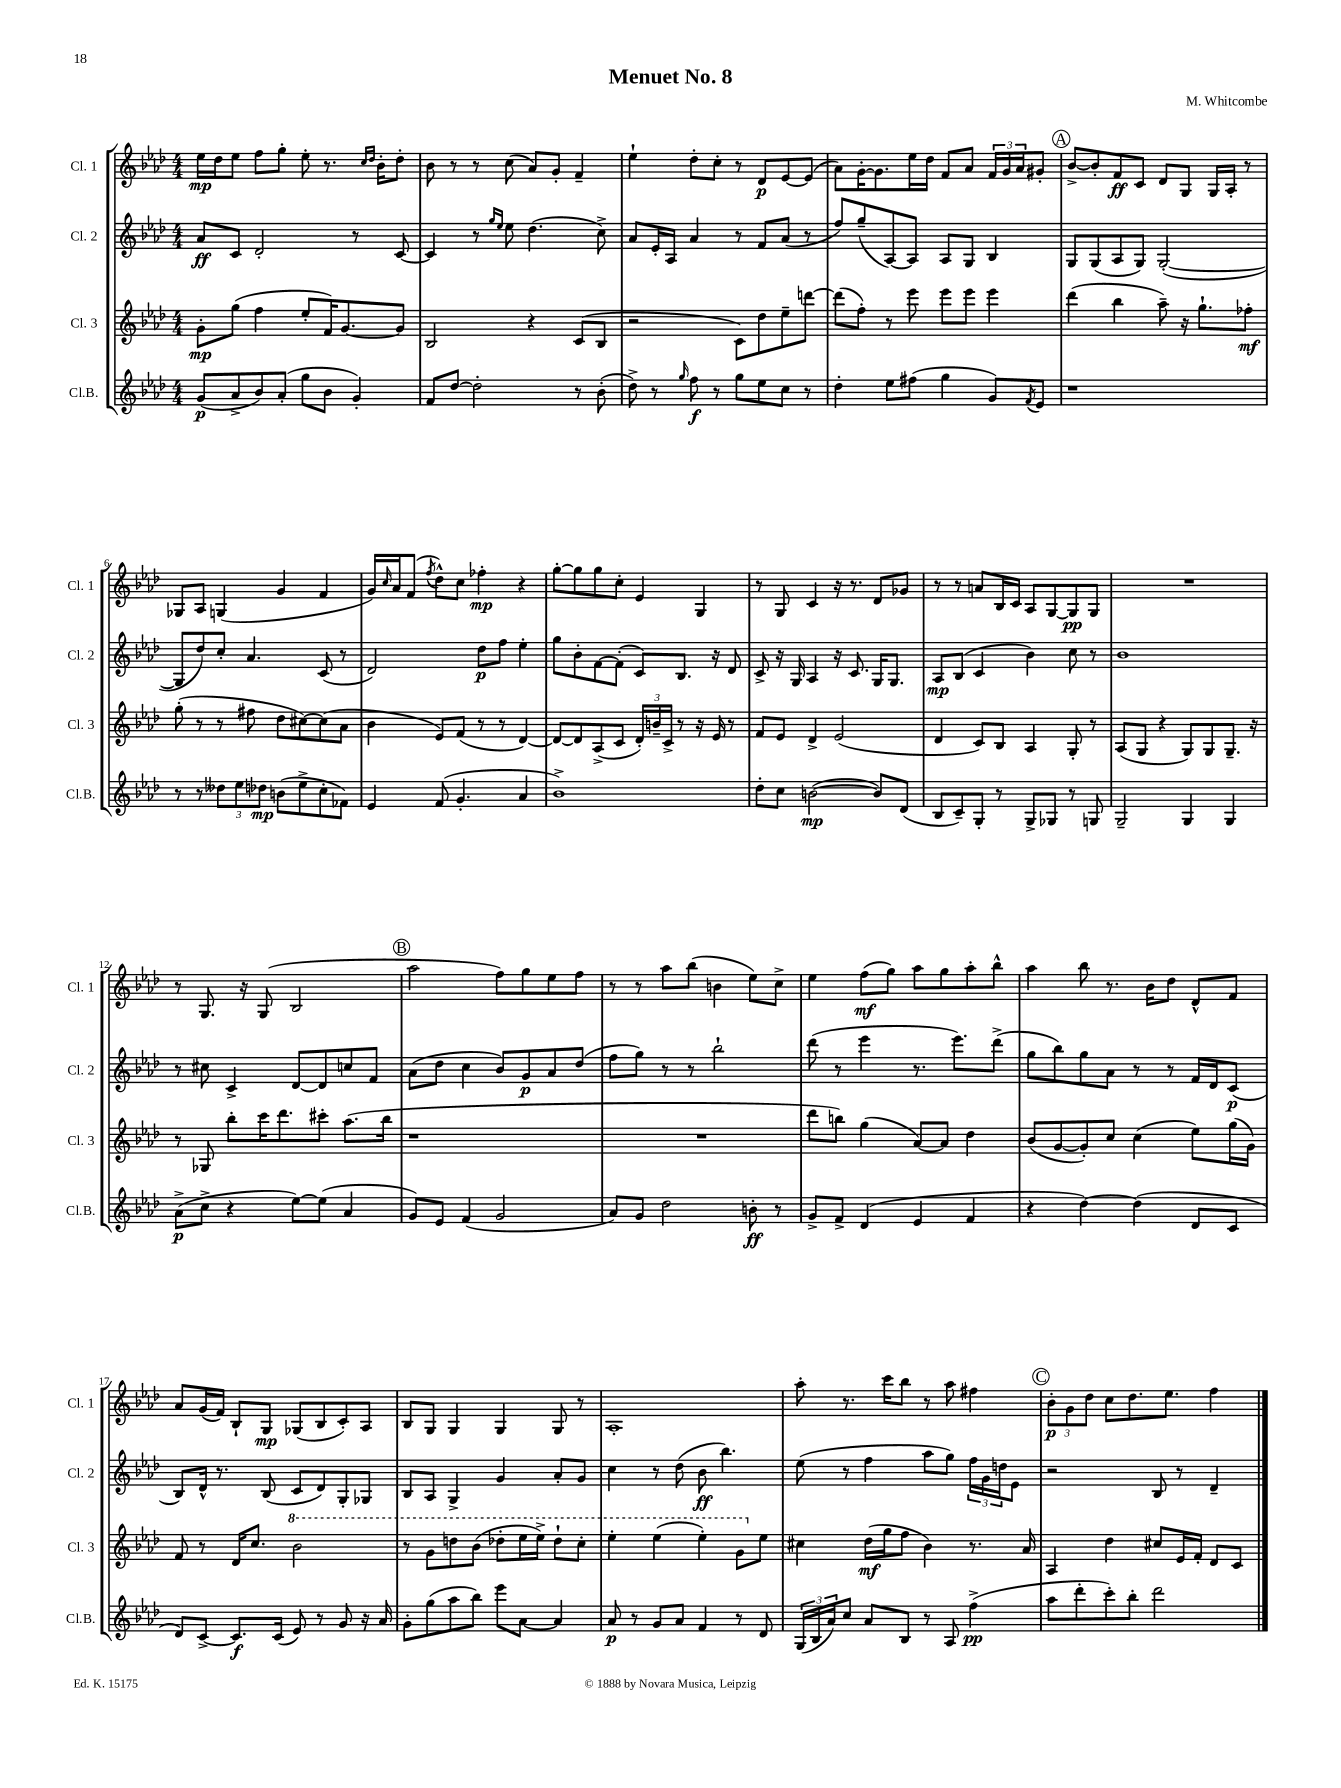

**kern	**kern	**kern	**kern
*staff4	*staff3	*staff2	*staff1
*clefG2	*clefG2	*clefG2	*clefG2
*k[b-e-a-d-]	*k[b-e-a-d-]	*k[b-e-a-d-]	*k[b-e-a-d-]
*M4/4	*M4/4	*M4/4	*M4/4
(8g	8g'	8a-	16ee-
.	.	.	16dd-
8a-^	(8gg	8c	8ee-
8b-)	4ff	2d-'	8ff
(8a-'	.	.	8gg'
8gg	8ee-'	.	8ee-'
8b-	16f)	.	8.r
.	[8.g	.	.
4g')	.	8r	.
.	.	.	16qqcc
.	.	.	16qqdd-
.	.	.	16b-'
.	8g]	[8c	8dd-'
=	=	=	=
8f	2B-	4c]	8b-
[8dd-	.	.	8r
2dd-']	.	8r	8r
.	.	16qqgg	.
.	.	16qqee-	.
.	.	8ee-	(8cc
.	4r	(4.dd-	8a-)
.	.	.	8g'
8r	(8c	.	4f~
(8b-'	8B-	8cc^)	.
=	=	=	=
8dd-^)	2r	8a-	4ee-`
8r	.	16e-'	.
.	.	16A-	.
16qqgg	.	.	.
8ff	.	4a-	8dd-'
8r	.	.	8cc'
8gg	8c)	8r	8r
8ee-	8dd-	8f	8d-
8cc	8ee-~	(8a-	[8e-
8r	[8ddd	8r	(8e-]
=	=	=	=
4dd-'	(8ddd]	8ff)	8a-)
.	8ff')	(8gg~	[16g'
.	.	.	8.g]
8ee-	8r	[8A-)	.
(8ff#	8eee-	8A-]	16ee-
.	.	.	16dd-
4gg	8eee-	8A-	8f
.	8eee-	8G	8a-
8g)	4eee-	4B-	24f
.	.	.	24g
.	.	.	24a-
8qf	.	.	.
8e-	.	.	8g#'
=	=	=	=
1r	(4ddd-	8G	[8b-^
.	.	(8G	8b-']
.	4bb-	8A-	8f
.	.	8G)	8c
.	8aa-~)	([2G'	8d-
.	16r	.	8G
.	8.gg`	.	.
.	.	.	16G
.	.	.	16A-'
.	8ff-'	.	8r
=	=	=	=
8r	(8gg'	8G]	8G-
8r	8r	8dd-)	8A-
12dd--	8r	8cc'	(4G
12ee-	.	.	.
.	8ff#	4.a-	.
12dd-	.	.	.
(8b	8dd-	.	4g
8ee-^	[8cc#)	.	.
8cc'	(8cc#]	(8c	4f
8f-)	8a-	8r	.
=	=	=	=
4e-	4b-	2d-)	16g)
.	.	.	16qqcc
.	.	.	16a-
.	.	.	(8f
.	.	.	8qff
(8f	8e-)	.	8dd-^^)
4.g'	(8f	.	8cc
.	8r	8dd-	4ff-'
.	8r	8ff	.
4a-	[4d-)	4ee-'	4r
=	=	=	=
1b-^)	8d-_	8gg	[8gg'
.	8d-]	8b-'	8gg]
.	(8A-^	[8f	8gg
.	8c	(8f']	8cc'
.	24d-')	8c)	4e-
.	24b~	.	.
.	24c^	.	.
.	8r	8.B-	.
.	16r	.	4G
.	16e-	16r	.
.	8r	8d-	.
=	=	=	=
8dd-'	8f	8c^	8r
8cc	8e-	16r	8G
.	.	16G	.
([2b	4d-^	4A-	4c
.	(2e-	16r	16r
.	.	8.c	8.r
8b])	.	16G	8d-
.	.	8.G	.
(8d-	.	.	8g-
=	=	=	=
8B-	4d-	8A-	8r
8c~)	.	(8B-	8r
8G'	8c)	4c	8a
8r	8B-	.	16B-
.	.	.	16c
8G^	4A-	4b-)	8A-
8G-	.	.	[8G
8r	8G'	8cc	8G]
8G	8r	8r	8G
=	=	=	=
2G~	(8A-	1b-	1r
.	8G	.	.
.	4r	.	.
4G	8G)	.	.
.	8G	.	.
4G	8.G~	.	.
.	16r	.	.
=	=	=	=
(8a-^	8r	8r	8r
8cc^	8G-	8cc#	8.G
4r	8bb-'	4c^	.
.	.	.	16r
.	16ccc	.	(8G
.	8.ddd-	.	.
[8ee-)	.	[8d-	2B-
(8ee-]	8ccc#'	8d-]	.
4a-	(8.aa-	8cc	.
.	.	8f	.
.	16bb-	.	.
=	=	=	=
8g)	1r	(8a-	2aa-
8e-	.	8dd-	.
(4f	.	4cc	.
2g	.	8b-)	8ff)
.	.	8g	8gg
.	.	8a-	8ee-
.	.	(8dd-	8ff
=	=	=	=
8a-)	1r	8ff	8r
8g	.	8gg)	8r
2dd-	.	8r	8aa-
.	.	8r	(8bb-
.	.	2bb-`	4b
8b'	.	.	8ee-)
8r	.	.	8cc^
=	=	=	=
8g^	8ddd-	(8ddd-	4ee-
8f^	8bb)	8r	.
(4d-	(4gg	4eee-	(8ff
.	.	.	8gg)
4e-	[8a-)	8.r	8aa-
.	8a-]	.	8gg
.	.	8.eee-)	.
4f	4dd-	.	8aa-'
.	.	(8ddd-^	8bb-^^
=	=	=	=
4r	(8b-	8gg	4aa-
.	[8g	8bb-)	.
[4dd-)	8g'])	8gg	8bb-
.	8cc	8a-	8.r
(4dd-]	(4cc	8r	.
.	.	.	16b-
.	.	8r	8dd-
8d-	8ee-)	16f	8d-^^
.	.	16d-	.
8c	(16gg	(8c	8f
.	16g)	.	.
=	=	=	=
8d-)	8f	8B-)	8a-
[8c^	8r	16d-^^	(16g
.	.	8.r	16f)
8.c]	16d-	.	8B-`
.	8.cc	.	.
.	.	(8B-	8G
(16c	.	.	.
8e-)	2bb-	8c	(8G-
8r	.	8d-)	8B-
8g	.	8G'	8c')
16r	.	8G-	8A-
16a-	.	.	.
=	=	=	=
8g'	8r	8B-	8B-
(8gg	8gg	8A-	8G
8aa-	8ddd	4G^	4G
8bb-)	(8bb-	.	.
8eee-	8ddd-'	4g	4G
[8a-	16eee-	.	.
.	16eee-^)	.	.
4a-]	8ddd-`	8a-'	8G
.	8ccc'	8g	8r
=	=	=	=
8a-	4eee-'	4cc	1A-'
8r	.	.	.
8g	(4eee-	8r	.
8a-	.	(8dd-	.
4f	4eee-')	8b-	.
.	.	4.bb-)	.
8r	8gg	.	.
8d-	8ee-	.	.
=	=	=	=
(24G	4cc#	(8ee-	8aa-'
24B-	.	.	.
24a-)	.	.	.
8cc	.	8r	8.r
8a-	(16dd-	4ff	.
.	16gg	.	16ccc
8B-	8ff	.	8bb-
8r	4b-)	8aa-	8r
8A-	.	8gg)	8aa-
(4ff^	8.r	24ff	4ff#
.	.	24g	.
.	.	24dd	.
.	.	8e-	.
.	16a-	.	.
=	=	=	=
8aa-	4A-	2r	12b-'
.	.	.	12g
8ddd-'	.	.	.
.	.	.	12dd-
8ccc')	4dd-	.	8cc
8bb-'	.	.	8.dd-
2ddd-	8cc#	8B-	.
.	.	.	8.ee-
.	16e-	8r	.
.	16f'	.	.
.	8d-	4d-~	4ff
.	8c	.	.
==	==	==	==
*-	*-	*-	*-
